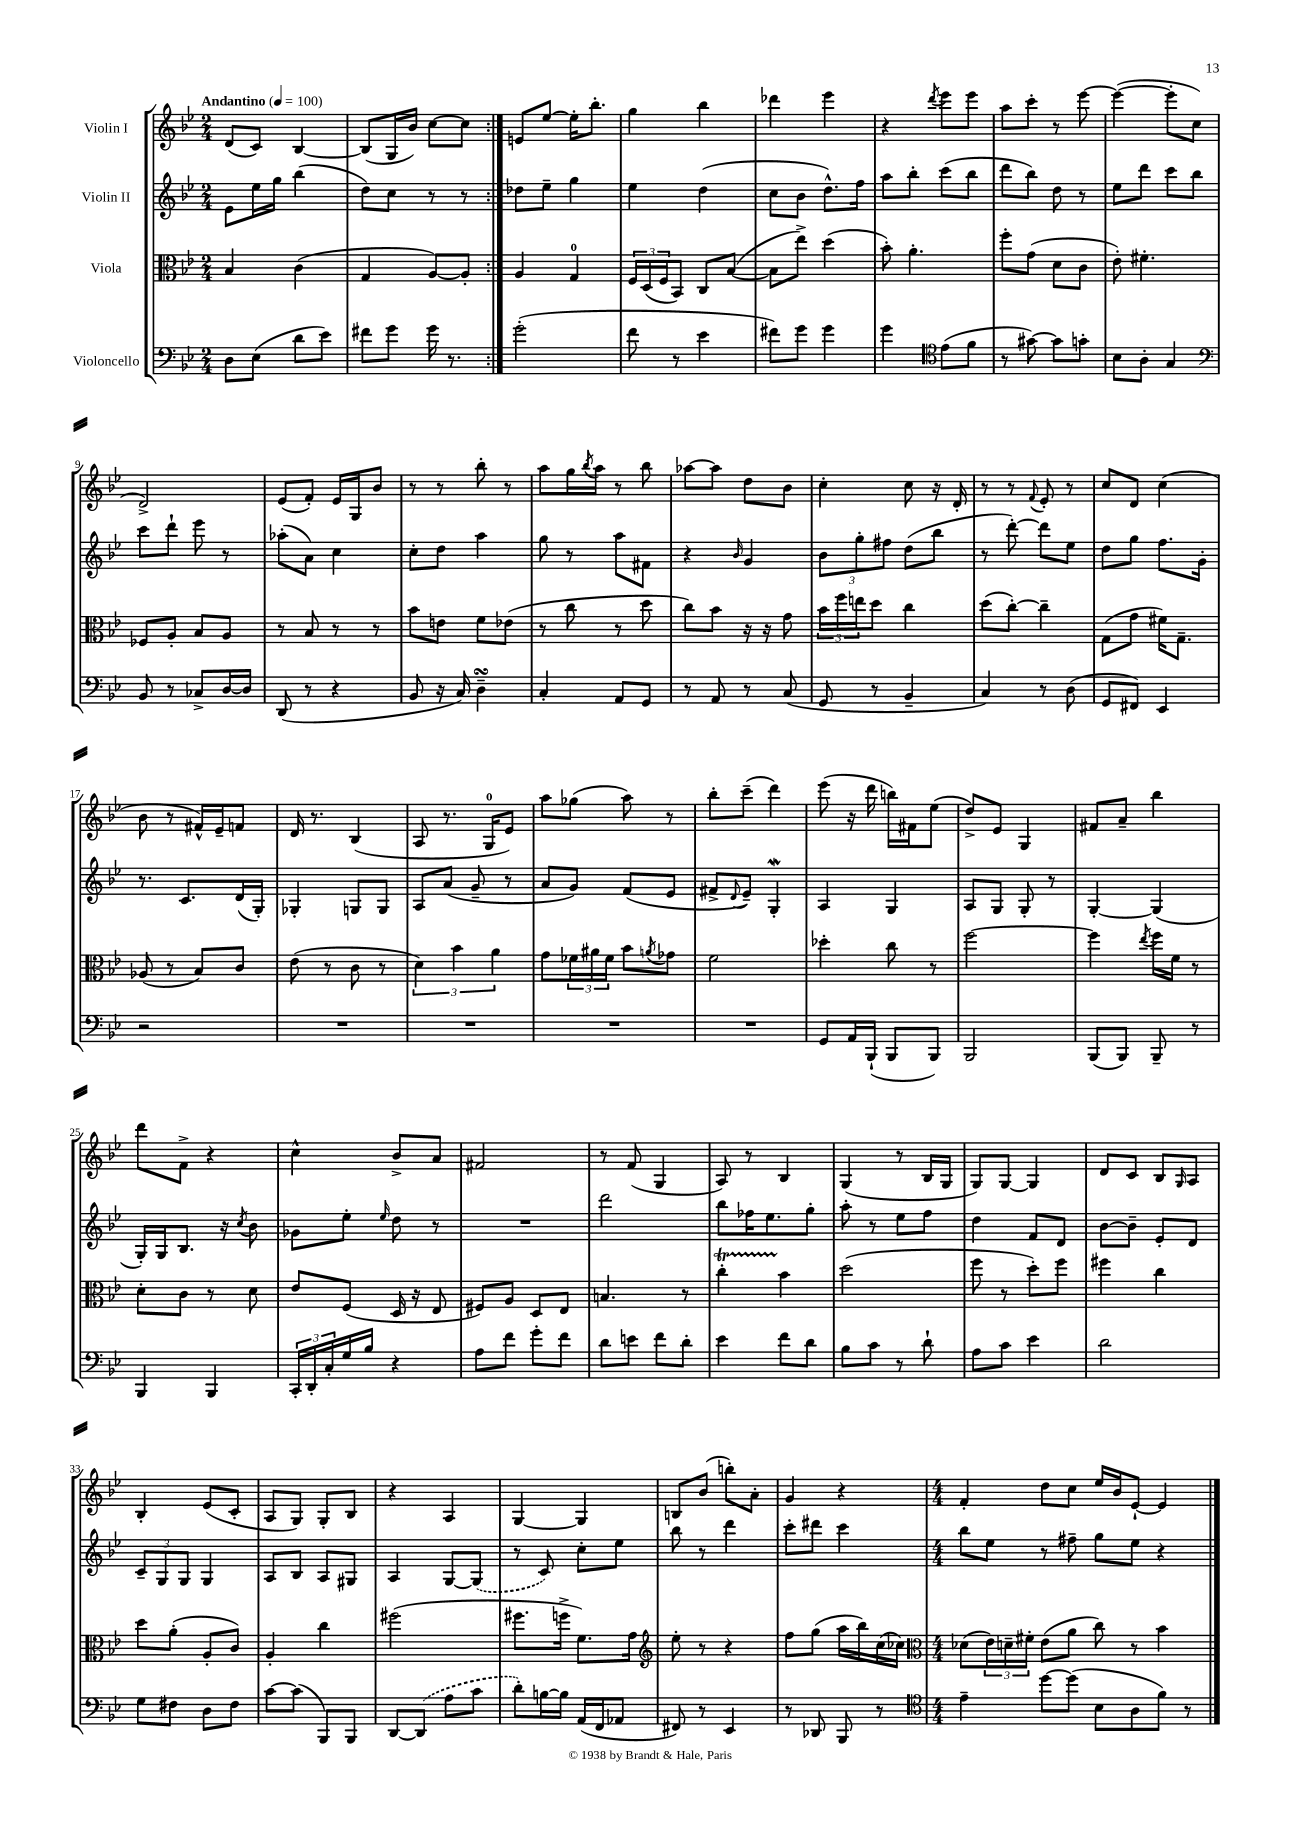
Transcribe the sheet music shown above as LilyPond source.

<<
\new StaffGroup <<
\new Staff = "s0" \with { instrumentName = "Violin I" } {
    \clef treble \key bes \major \numericTimeSignature \time 2/4 \tempo "Andantino" 4 = 100
    \repeat volta 2 { d'8( c'8) bes4~ |
    bes8( g16 bes'16) c''8~ c''8 | }
    e'8 ees''8~ ees''16-. bes''8.-. |
    g''4 bes''4 |
    des'''4 ees'''4 |
    r4 \acciaccatura { d'''8 } ees'''8 ees'''8 |
    a''8 c'''8-. r8 ees'''8~ |
    ees'''4~( ees'''8-. c''8 |
    d'2->) |
    ees'8( f'8-.) ees'16 g16 bes'8 |
    r8 r8 bes''8-. r8 |
    a''8 g''16 \acciaccatura { bes''8 } a''16 r8 bes''8 |
    aes''8~ aes''8 d''8 bes'8 |
    c''4-. c''8 r16 d'16-. |
    r8 r8 \appoggiatura { f'8 } ees'8-. r8 |
    c''8 d'8 c''4( |
    bes'8 r8 fis'16-^) ees'16-- f'8 |
    d'16 r8. bes4( |
    a8 r8. g16-0 ees'8) |
    a''8 ges''8( a''8) r8 |
    bes''8-. c'''8--( d'''4) |
    ees'''8( r16 d'''16 b''16) fis'16 ees''8( |
    d''8->) ees'8 g4 |
    fis'8 a'8-- bes''4 |
    d'''8 f'8-> r4 |
    c''4-^ bes'8-> a'8 |
    fis'2 |
    r8 f'8( g4 |
    a8) r8 bes4 |
    g4( r8 bes16 g16 |
    g8) g8~ g4 |
    d'8 c'8 bes8 \grace { g16 } a8 |
    bes4-. ees'8( c'8-. |
    a8 g8) g8-. bes8 |
    r4 a4 |
    g4~ g4 |
    b8 bes'8( b''8-.) a'8-. |
    g'4 r4 |
    \numericTimeSignature \time 4/4 f'4-. d''8 c''8 ees''16 bes'16 ees'8~-! ees'4 \bar "|." |
}
\new Staff = "s1" \with { instrumentName = "Violin II" } {
    \clef treble \key bes \major \numericTimeSignature \time 2/4
    \repeat volta 2 { ees'8 ees''16 g''16 bes''4( |
    d''8) c''8 r8 r8 | }
    des''8 ees''8-- g''4 |
    ees''4 d''4( |
    c''8 bes'8 d''8.-^) f''16 |
    a''8 bes''8-. c'''8( bes''8 |
    d'''8 bes''8) d''8 r8 |
    ees''8 d'''8 c'''8 bes''8 |
    c'''8 d'''8-! ees'''8 r8 |
    aes''8-.( a'8) c''4 |
    c''8-. d''8 a''4 |
    g''8 r8 a''8 fis'8 |
    r4 \grace { bes'16 } g'4 |
    \tuplet 3/2 { bes'8 g''8-. fis''8 } d''8( bes''8 |
    r8 d'''8~-.) d'''8 ees''8 |
    d''8 g''8 f''8. g'16-. |
    r8. c'8. d'16( g16-.) |
    ges4-. g8 g8 |
    a8 a'8( g'8-- r8 |
    a'8 g'8) f'8( ees'8 |
    fis'8-> \appoggiatura { d'8 } ees'8--) g4-.\mordent |
    a4 g4 |
    a8 g8 g8-. r8 |
    g4~-. g4( |
    g16-.) g16 bes8. r16 \acciaccatura { c''8 } bes'8 |
    ges'8 ees''8-. \grace { ees''16 } d''8 r8 |
    R2 |
    d'''2 |
    bes''8 fes''16 ees''8. g''8-. |
    a''8-. r8 ees''8 f''8 |
    d''4 f'8 d'8 |
    bes'8~ bes'8-- ees'8-. d'8 |
    \tuplet 3/2 { c'8-- g8 g8 } g4 |
    a8 bes8 a8 gis8 |
    a4 g8~ \once \slurDashed g8( |
    r8 c'8) c''8-. ees''8 |
    bes''8 r8 d'''4 |
    c'''8-. dis'''8 c'''4 |
    \numericTimeSignature \time 4/4 bes''8 ees''8 r8 fis''8-- g''8 ees''8 r4 \bar "|." |
}
\new Staff = "s2" \with { instrumentName = "Viola" } {
    \clef alto \key bes \major \numericTimeSignature \time 2/4
    \repeat volta 2 { bes4 c'4( |
    g4 a8~) a8-. | }
    a4 g4-0 |
    \tuplet 3/2 { f16 d16( f16 } bes,8) c8 bes8~( |
    bes8 ees''8->) d''4( |
    bes'8-.) a'4.-. |
    f''8-. g'8( d'8 c'8 |
    ees'8-.) fis'4.-. |
    fes8 a8-. bes8 a8 |
    r8 bes8 r8 r8 |
    bes'8 e'8 f'8 ees'8( |
    r8 c''8 r8 d''8 |
    c''8) bes'8 r16 r16 g'8 |
    \tuplet 3/2 { bes'16 f''16 e''16 } d''8 c''4 |
    d''8( c''8~-.) c''4-- |
    g8( g'8 fis'16) g8.-- |
    aes8( r8 bes8) c'8 |
    ees'8( r8 c'8 r8 |
    \tuplet 3/2 { d'4) bes'4 a'4 } |
    g'8 \tuplet 3/2 { fes'16 ais'16 fes'16 } bes'8 \acciaccatura { a'8 } ges'8 |
    f'2 |
    des''4-. c''8 r8 |
    f''2~ |
    f''4 \acciaccatura { ees''8 } f''16 f'16 r8 |
    d'8-. c'8 r8 d'8 |
    ees'8 f8( d16 r16 ees8 |
    fis8) a8 d8 ees8 |
    b4. r8 |
    c''4-.\startTrillSpan bes'4\stopTrillSpan |
    d''2( |
    f''8 r8 d''8-.) f''8 |
    fis''4 c''4 |
    d''8 a'8-.( a8-. c'8) |
    a4-. c''4 |
    fis''2( |
    fis''8. f''16-> f'8.) g'16 |
    \clef treble ees''8-. r8 r4 |
    f''8 g''8( a''16 bes''16) c''16( ces''16) |
    \numericTimeSignature \time 4/4 \clef alto des'8( \tuplet 3/2 { ees'16) d'16-- fis'16-. } ees'8( a'8 c''8) r8 bes'4 \bar "|." |
}
\new Staff = "s3" \with { instrumentName = "Violoncello" } {
    \clef bass \key bes \major \numericTimeSignature \time 2/4
    \repeat volta 2 { d8 ees8( d'8 ees'8) |
    fis'8 g'8 g'16 r8. | }
    g'2-.( |
    f'8 r8 ees'4 |
    fis'8) g'8 g'4 |
    g'4 \clef tenor ees'8( f'8 |
    r8 gis'8~) gis'8 g'8-. |
    bes8 a8-. g4 |
    \clef bass bes,8 r8 ces8-> d16~ d16 |
    d,8( r8 r4 |
    bes,8 r16 c16) d4--\turn |
    c4-. a,8 g,8 |
    r8 a,8 r8 c8( |
    g,8 r8 bes,4-- |
    c4) r8 d8( |
    g,8 fis,8) ees,4 |
    r2 |
    R2 |
    R2 |
    R2 |
    R2 |
    g,8 a,16 bes,,16-!( bes,,8 bes,,8) |
    bes,,2 |
    bes,,8( bes,,8) bes,,8-- r8 |
    bes,,4 bes,,4 |
    \tuplet 3/2 { c,16-. d,16-. c16-. } g16 bes16 r4 |
    a8 f'8 g'8-. f'8 |
    d'8 e'8 f'8 d'8-. |
    ees'4 f'8 d'8 |
    bes8 c'8 r8 d'8-! |
    a8 c'8 ees'4 |
    d'2 |
    g8 fis8 d8 fis8 |
    c'8~ c'8( bes,,8) bes,,8 |
    d,8~ \once \slurDashed d,8( a8 c'8 |
    d'8-.) b16~ b16 a,16( f,16 aes,8 |
    fis,8) r8 ees,4 |
    r8 des,8 bes,,8 r8 |
    \numericTimeSignature \time 4/4 \clef tenor ees'4-- d''8~ d''8( bes8 a8 f'8) r8 \bar "|." |
}
>>
>>
